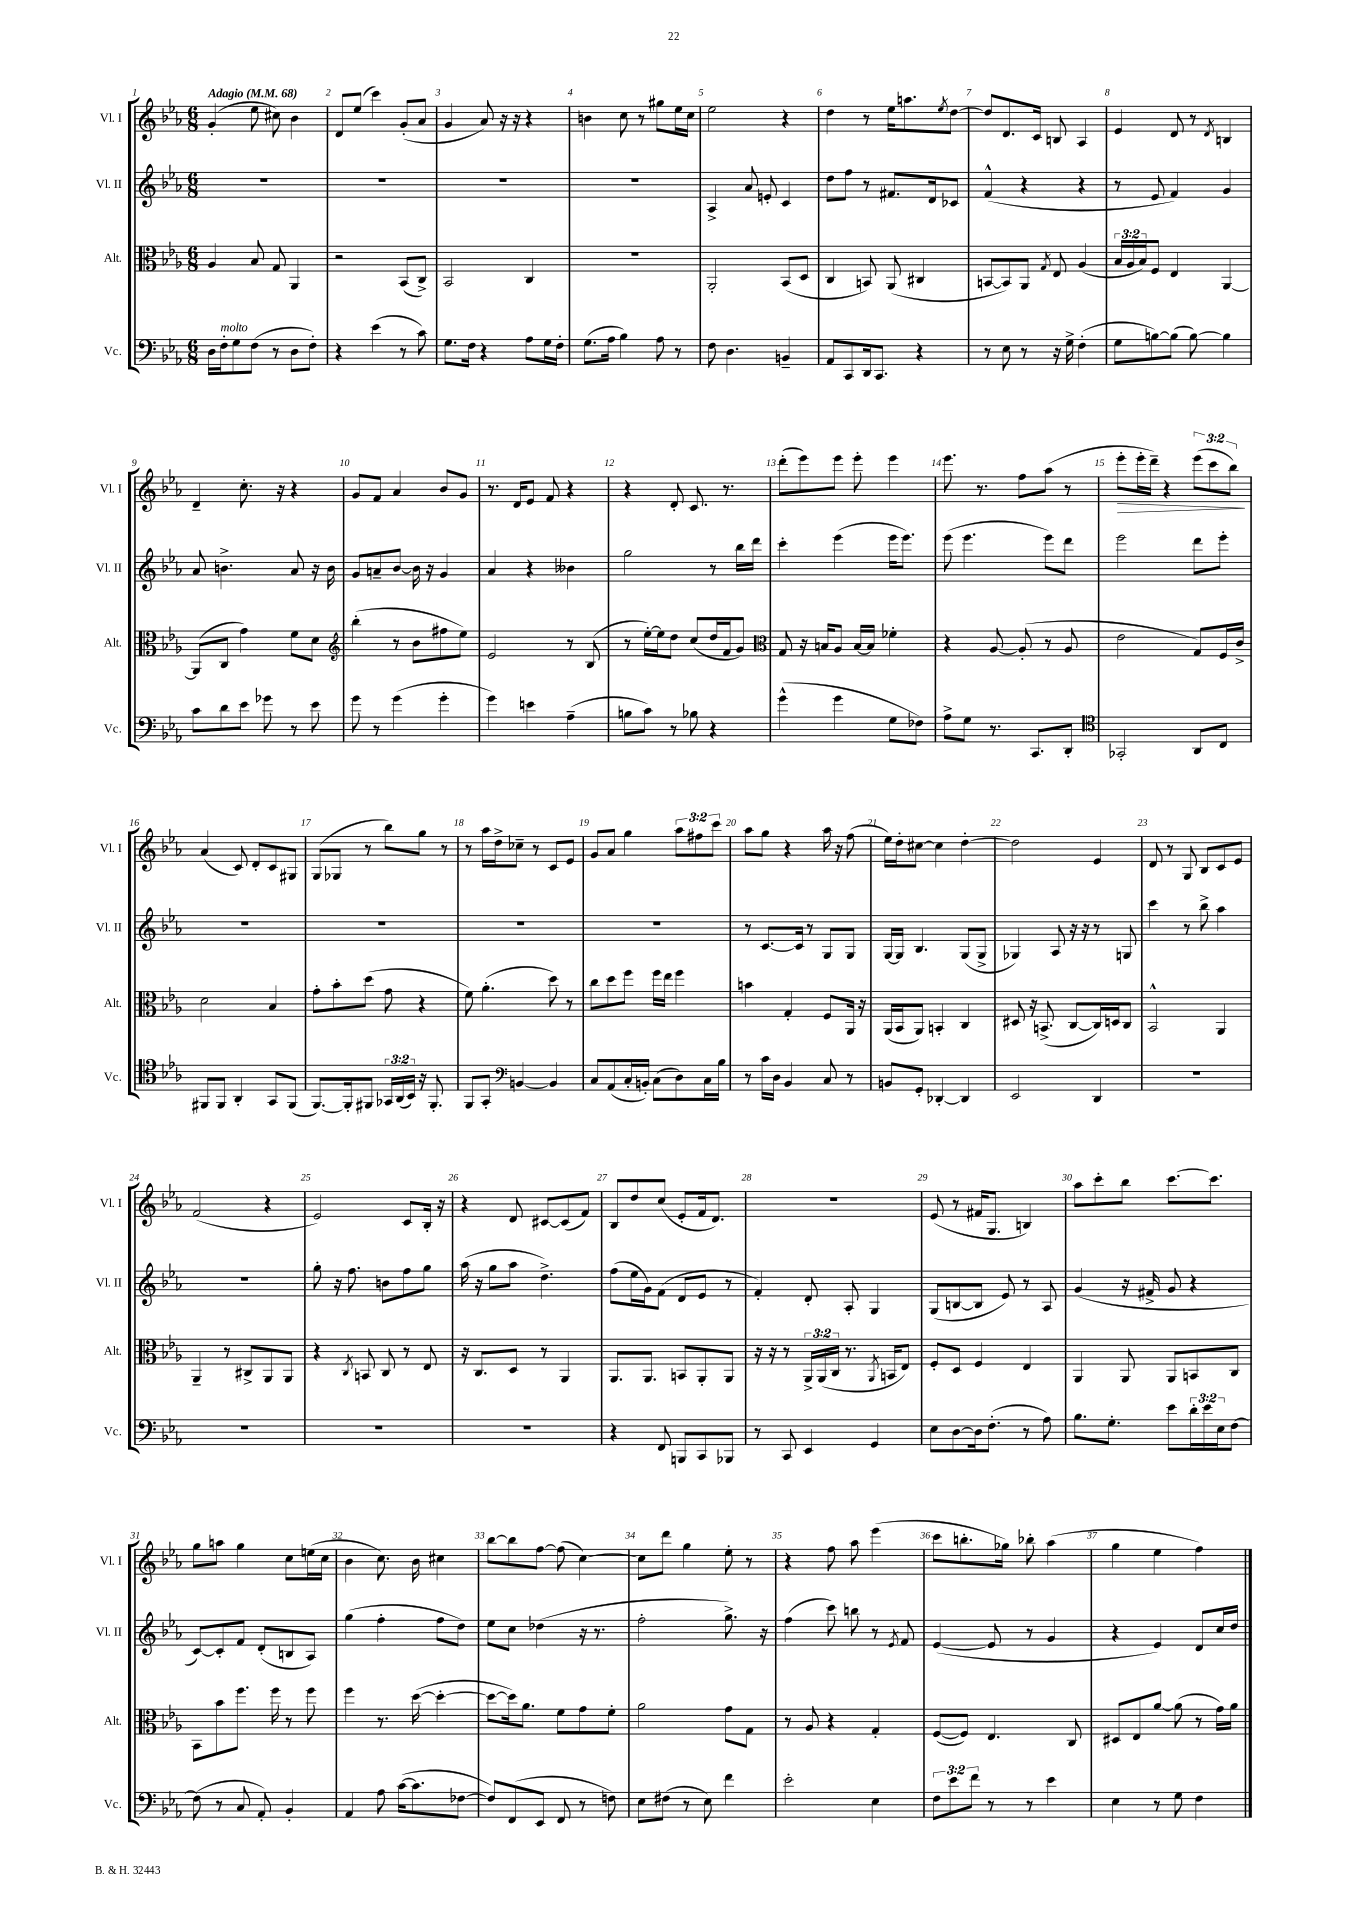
<<
\new StaffGroup <<
\new Staff = "s0" \with { instrumentName = "Vl. I" shortInstrumentName = "Vl. I" } {
    \clef treble \key ees \major \numericTimeSignature \time 6/8 \override Staff.TupletNumber.text = #tuplet-number::calc-fraction-text \tempo "Adagio" 4 = 68
    g'4-.( ees''8 cis''8) bes'4 |
    d'8 ees''8( c'''4) g'8-.( aes'8 |
    g'4 aes'8) r16 r16 r4 |
    b'4 c''8 r8 gis''8 ees''16 c''16 |
    ees''2 r4 |
    d''4 r8 ees''16 a''8. \acciaccatura { ees''8 } d''8~ |
    d''8 d'8. c'16 b8 aes4 |
    ees'4 d'8 r8 \acciaccatura { d'8 } b4 |
    d'4-- c''8.-. r16 r4 |
    g'8 f'8 aes'4 bes'8 g'8 |
    r8. d'16 ees'8 f'8 r4 |
    r4 d'8-. c'8. r8. |
    d'''8-.( ees'''8) ees'''8 ees'''8-. ees'''4 |
    ees'''8. r8. f''8 aes''8( r8 |
    ees'''8-.\> ees'''16-. d'''16--) r4 \tuplet 3/2 { ees'''8( c'''8 bes''8\!) } |
    aes'4( c'8) d'8-. c'8 gis8 |
    g8( ges8 r8 bes''8) g''8 r8 |
    r8 aes''16 d''16-> ces''8-- r8 c'8 ees'8 |
    g'8 aes'8 g''4 \tuplet 3/2 { aes''8 fis''8 c'''8 } |
    aes''8 g''8 r4 aes''16 r16 f''8( |
    ees''16) d''16-. cis''8~ cis''4 d''4~-. |
    d''2 ees'4 |
    d'8 r8 g8 bes8 c'8 ees'8 |
    f'2( r4 |
    ees'2) c'8 bes16-. r16 |
    r4 d'8 cis'8~ cis'8( f'8) |
    bes8 d''8 c''8( ees'8-. f'16 d'8.) |
    R2. |
    ees'8( r8 fis'16 g8. b4) |
    aes''8 c'''8-. bes''8 c'''8.~ c'''8. |
    g''8 a''8 g''4 c''8 e''16( c''16 |
    bes'4 c''8.) bes'16 cis''4 |
    bes''8~ bes''8 f''8~ f''8( c''4~) |
    c''8 d'''8 g''4 ees''8-. r8 |
    r4 f''8 aes''8 ees'''4( |
    c'''8 b''8.-. ges''16) bes''8-. aes''4( |
    g''4 ees''4 f''4) \bar "|." |
}
\new Staff = "s1" \with { instrumentName = "Vl. II" shortInstrumentName = "Vl. II" } {
    \clef treble \key ees \major \numericTimeSignature \time 6/8
    R2. |
    R2. |
    R2. |
    R2. |
    aes4-> aes'8 e'8-. c'4 |
    d''8 f''8 r8 fis'8. d'16 ces'8 |
    f'4-^( r4 r4 |
    r8 ees'8 f'4) g'4 |
    aes'8 b'4.-> aes'8 r16 b'16 |
    g'8 a'8-- bes'8~ bes'16 r16 g'4 |
    aes'4 r4 beses'4 |
    g''2 r8 bes''16 d'''16 |
    c'''4-. ees'''4( ees'''16 ees'''8.) |
    ees'''8( ees'''4. ees'''8) d'''8 |
    ees'''2 d'''8 ees'''8-. |
    R2. |
    R2. |
    R2. |
    R2. |
    r8 c'8.~ c'16 r8 g8 g8 |
    g16~ g16 bes4. g8( g8-> |
    ges4) aes8 r16 r16 r8 g8 |
    c'''4 r8 bes''8-> aes''4 |
    R2. |
    g''8-. r16 f''8. b'8 f''8 g''8 |
    aes''16( r16 g''8 aes''8 d''4.->) |
    f''8( ees''16 g'16) f'8( d'8 ees'8 r8 |
    f'4-.) d'8-. aes8-. g4 |
    g8( b8~ b8 ees'8) r8 aes8 |
    g'4( r16 fis'16-> g'8 r4 |
    c'8~) c'8-. f'8 d'8-.( b8 aes8) |
    g''4( f''4-. f''8 d''8) |
    ees''8 c''8 des''4( r16 r8. |
    f''2-. g''8.->) r16 |
    f''4( c'''8) b''8 r8 \acciaccatura { ees'8 } f'8 |
    ees'4~( ees'8 r8 g'4 |
    r4 ees'4) d'8 c''16 d''16 \bar "|." |
}
\new Staff = "s2" \with { instrumentName = "Alt." shortInstrumentName = "Alt." } {
    \clef alto \key ees \major \numericTimeSignature \time 6/8 \override Staff.TupletNumber.text = #tuplet-number::calc-fraction-text
    aes4 bes8 g8 aes,4 |
    r2 bes,8( c8->) |
    bes,2 c4 |
    R2. |
    aes,2-. bes,8( d8 |
    c4 b,8) aes,8( cis4 |
    b,8~ b,8) aes,8 \acciaccatura { g8 } ees8 aes4( |
    \tuplet 3/2 { bes16 aes16 bes16) } f8 ees4 aes,4~ |
    aes,8( c8 g'4) f'8 d'8 |
    \clef treble bes''4-.( r8 bes'8 fis''8 ees''8) |
    ees'2 r8 bes8( |
    r8 ees''16~-.) ees''16 d''8 c''8( d''16 f'16 g'8) |
    \clef alto g8 r16 b16 aes8 b16~ b16 fes'4-. |
    r4 aes8~ aes8-.( r8 aes8 |
    ees'2 g8) f16 c'16-> |
    d'2 bes4 |
    g'8-. bes'8-. d''8( g'8 r4 |
    f'8) aes'4.-.( d''8) r8 |
    c''8 d''8 f''8 f''16 ees''16 f''4 |
    b'4 g4-. f8 aes,16 r16 |
    aes,16( bes,16 aes,8) b,4-. c4 |
    dis8 r16 b,8.->( c8~ c16) d16 c8 |
    bes,2-^ aes,4 |
    aes,4-- r8 cis8-> aes,8 aes,8 |
    r4 \acciaccatura { c8 } b,8 c8 r8 ees8 |
    r16 c8. d8 r8 aes,4 |
    aes,8. aes,8. b,8 aes,8-. aes,8 |
    r16 r16 r8 \tuplet 3/2 { aes,16-> aes,16( c16 } r8. \acciaccatura { aes,8 } b,16 ees8) |
    f8-. d8 f4 ees4 |
    aes,4 aes,8 aes,8 b,8 c8 |
    bes,8 bes'8 f''8. f''16 r8 f''8 |
    f''4 r8. d''16~( d''4~-. |
    d''8~ d''16) aes'8. f'8 g'8 f'8-. |
    aes'2 g'8 g8 |
    r8 aes8 r4 g4-. |
    f8~( f8) ees4. c8 |
    dis8 ees8 aes'8~ aes'8( r8 g'16) aes'16 \bar "|." |
}
\new Staff = "s3" \with { instrumentName = "Vc." shortInstrumentName = "Vc." } {
    \clef bass \key ees \major \numericTimeSignature \time 6/8 \override Staff.TupletNumber.text = #tuplet-number::calc-fraction-text
    d16 f16-.^\markup { \italic "molto" } g8 f8( r8 d8 f8-.) |
    r4 ees'4( r8 c'8) |
    g8. f16 r4 aes8 g16 f16-. |
    g8.( aes16 bes4) aes8 r8 |
    f8 d4. b,4-- |
    aes,8 c,8 d,16 c,8. r4 |
    r8 ees8 r8 r16 g16-> f4-.( |
    g8 b8~) b8( b8~) b4 |
    c'8 d'8 ees'8 ges'8 r8 ees'8 |
    g'8 r8 g'4( g'4-. |
    g'4) e'4 aes4--( |
    b8 c'8) r8 bes8 r4 |
    g'4-^( g'4 g8 fes8) |
    aes8-> g8 r8. c,8. d,8-. |
    \clef tenor ges,2-. aes,8 c8 |
    fis,8 fis,8 aes,4-. g,8 fis,8( |
    f,8.~) f,16-. fis,8 \tuplet 3/2 { ges,16 aes,16( bes,16) } r16 fis,8.-. |
    f,8 g,8-. \clef bass b,4~ b,4 |
    c8 aes,8( c16-. b,16-.) c8( d8) c16 bes16 |
    r8 c'16 d16 bes,4 c8 r8 |
    b,8 g,8-. des,4~-. des,4 |
    ees,2 d,4 |
    R2. |
    R2. |
    R2. |
    R2. |
    r4 f,8 b,,8 c,8 bes,,8 |
    r8 c,8 ees,4 g,4 |
    ees8 d8~ d16 f8.-.( r8 aes8) |
    bes8. g8.-. ees'8 \tuplet 3/2 { d'16-. ees'16 ees16 } f8~ |
    f8( r8 c8 aes,8-.) bes,4-. |
    aes,4 aes8 c'16~( c'8. fes8~ |
    fes8) f,8( ees,8 f,8 r8 f8) |
    ees8 fis8( r8 ees8) f'4 |
    ees'2-. ees4 |
    \tuplet 3/2 { f8 ees'8 f'8 } r8 r8 ees'4 |
    ees4 r8 g8 f4 \bar "|." |
}
>>
>>
\layout { \context { \Score \override BarNumber.break-visibility = ##(#f #t #t) barNumberVisibility = #all-bar-numbers-visible } }
